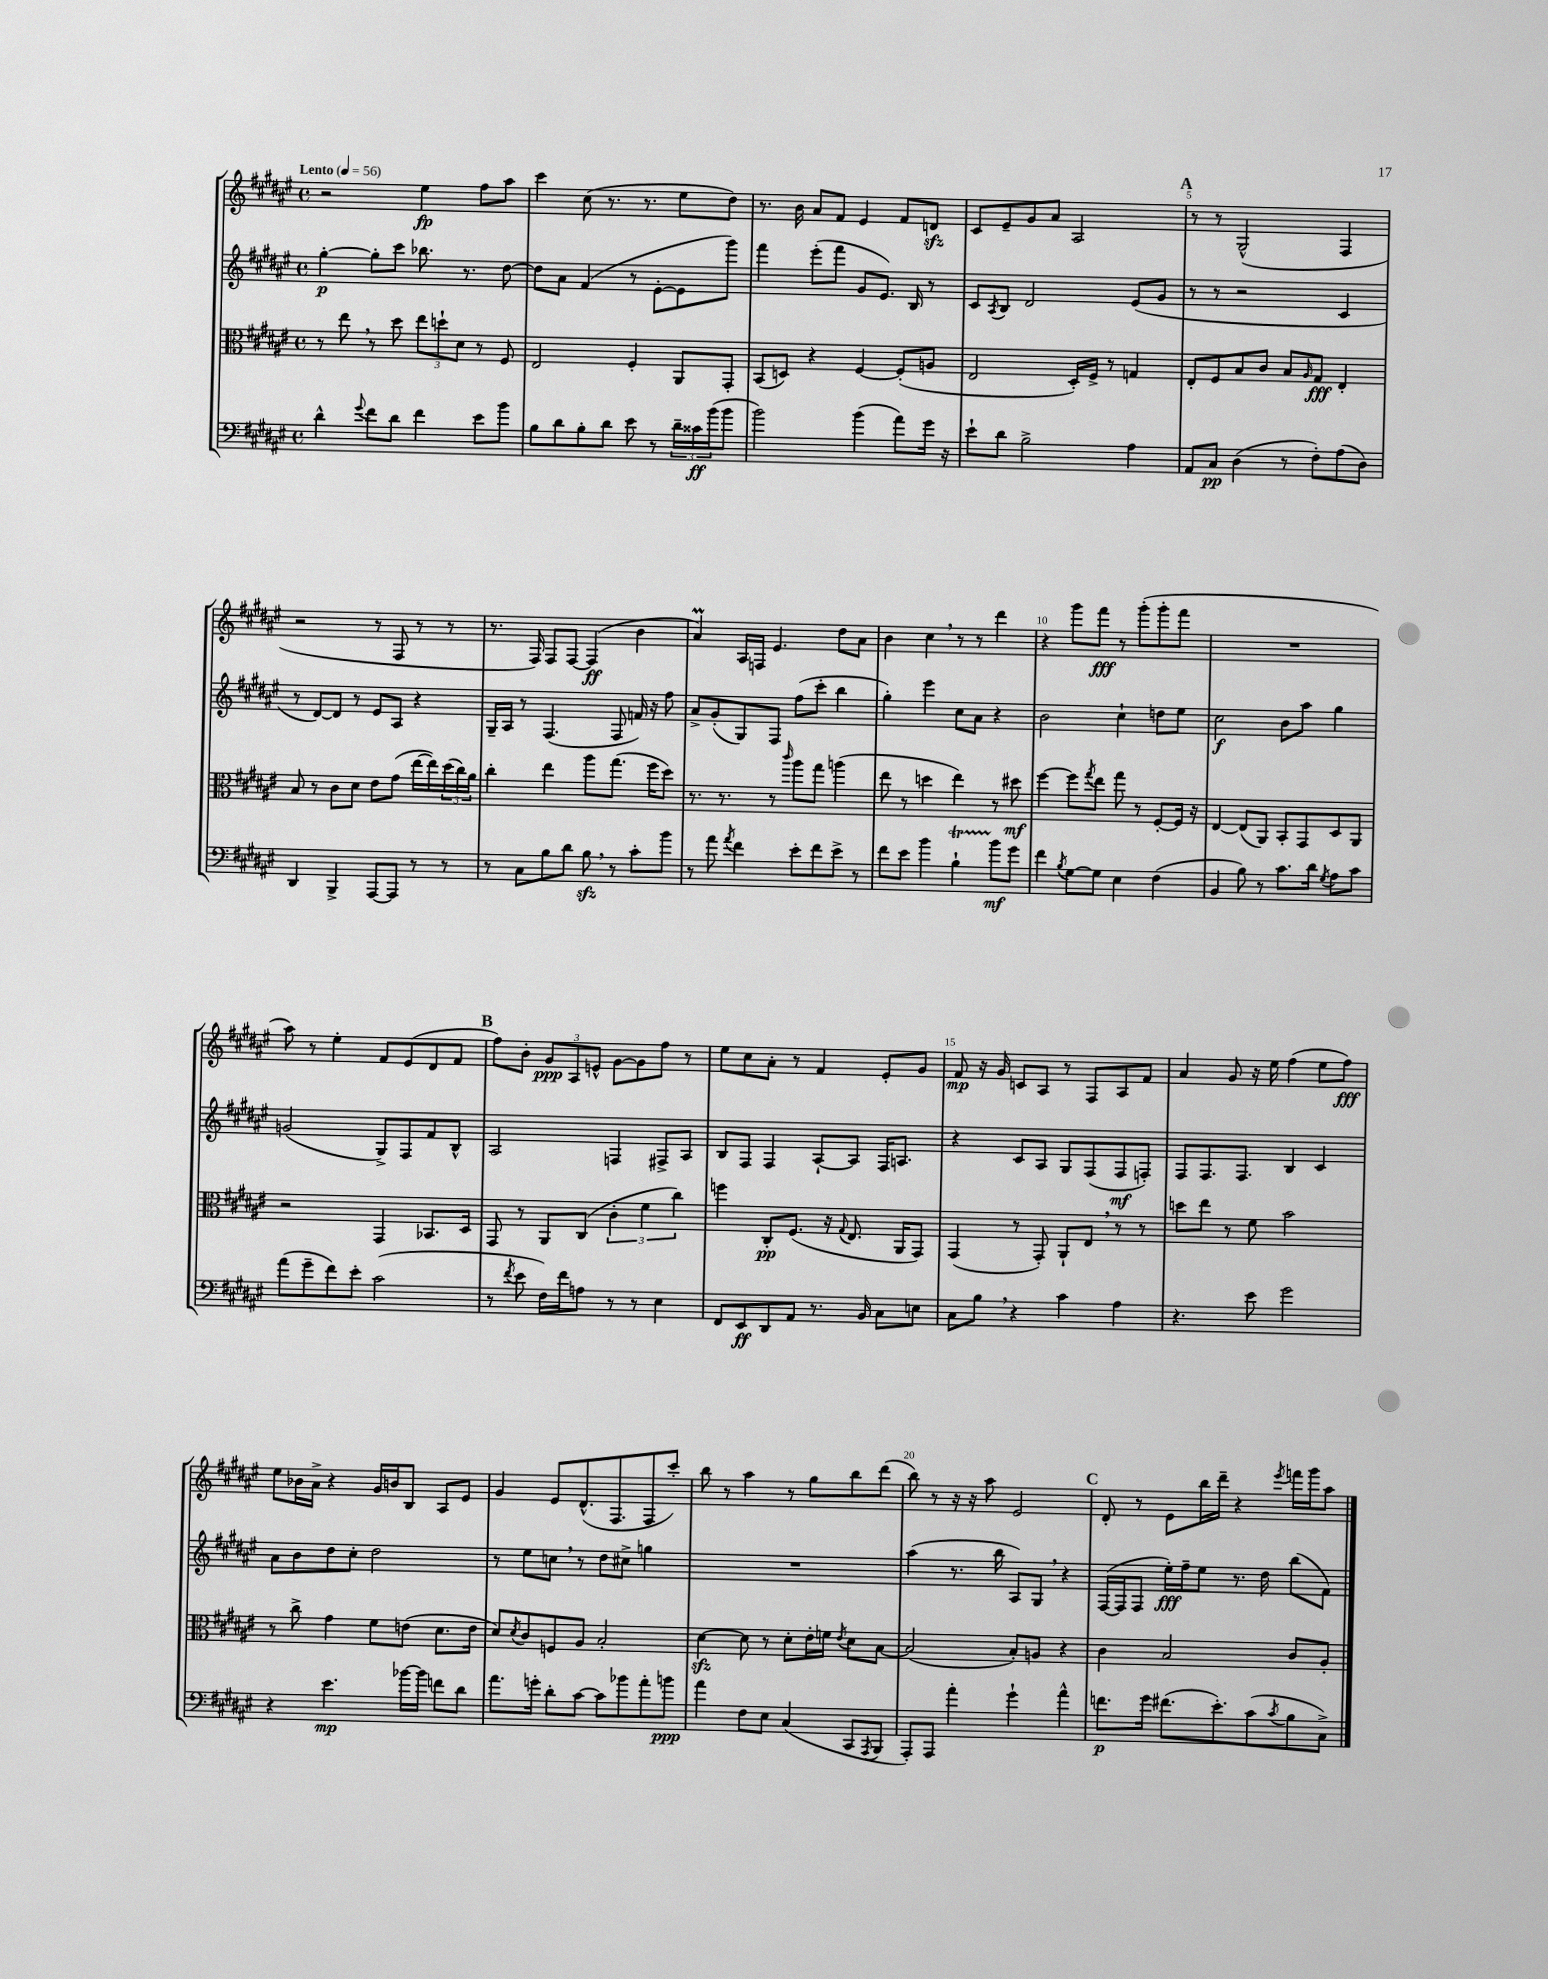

**kern	**kern	**kern	**kern
*staff4	*staff3	*staff2	*staff1
*clefF4	*clefC3	*clefG2	*clefG2
*k[f#c#g#d#a#e#]	*k[f#c#g#d#a#e#]	*k[f#c#g#d#a#e#]	*k[f#c#g#d#a#e#]
*M4/4	*M4/4	*M4/4	*M4/4
*met(c)	*met(c)	*met(c)	*met(c)
*MM56	*MM56	*MM56	*MM56
4d#^^	8r	[4gg#'	2r
.	8ee#	.	.
8qqg#	.	.	.
8f#	8r	8gg#']	.
8d#	8dd#	8ccc#	.
4f#	12ee#	8.bb-	4ee#
.	12dd`	.	.
.	12d#	.	.
.	.	8.r	.
8e#	8r	.	8ff#
8b	8F#	[8dd#	8aa#
=	=	=	=
8B	2E#	8dd#]	4ccc#
8d#	.	8a#	.
8B'	.	(4f#	(8cc#
8d#	.	.	8.r
8e#	4F#'	8r	.
.	.	.	8.r
8r	.	[8e#'	.
24d#~	8AA#	8e#]	8ee#
24c##	.	.	.
(24b	.	.	.
8b	8GG#'	8ggg#)	8dd#)
=	=	=	=
2b)	(8BB	4fff#	8.r
.	8D)	.	.
.	.	.	16b
.	4r	(8eee#'	8a#
.	.	8fff#	8f#
(4b	[4F#	8g#	4e#
.	.	8.e#)	.
8a#)	(8F#']	.	8f#
.	.	16B	.
16g#	8A	8r	8d
16r	.	.	.
=	=	=	=
8e#`	2E#	8c#	8c#
.	.	8qA#	.
8d#	.	8B	8e#~
2B^	.	2d#	8g#
.	.	.	8a#
.	16D#')	.	2A#
.	16F#^	.	.
.	8r	.	.
4A#	4G	(8e#	.
.	.	8g#	.
=	=	=	=
8AA#	8E#'	8r	8r
8C#	8F#	8r	8r
(4D#	8B	2r	(2G#^^
.	8c#	.	.
8r	8B	.	.
.	16qqA#	.	.
8F#')	8G#	.	.
(8A#	4E#'	4c#	4F#
8D#)	.	.	.
=	=	=	=
4DD#	8B	8r	2r
.	8r	[8d#)	.
4BBB^	8c#	8d#]	.
.	8d#	8r	.
[8AAA#	8e#	8e#	8r
8AAA#]	(8g#	8A#	8F#
8r	[16ee#	4r	8r
.	16ee#])	.	.
8r	(24dd#	.	8r
.	24cc#)	.	.
.	24a#	.	.
=	=	=	=
8r	4cc#'	16G#~	8.r
.	.	16A#	.
8C#	.	8r	.
.	.	.	16F#)
8B	4ee#	(4.F#	8F#
8d#	.	.	[8F#
8B	8aa#	.	(4F#]
8r	(8.gg#	8F#	.
8c#'	.	16f)	4b
.	16ff#	16r	.
8b	8dd#)	8ff#	.
=	=	=	=
8r	8.r	8a#^	4a#)
8a#	.	(8g#'	.
.	8.r	.	.
8qa#	.	.	.
4f#	.	8G#)	16A#
.	.	.	16F
.	8r	8F#	4.e#
.	16qqccc#	.	.
8e#'	8aa#	(8ff#	.
8f#	8gg#	8ccc#'	.
8e#^	(4aa	4bb	8dd#
8r	.	.	8a#
=	=	=	=
8f#	8ee#	4gg#')	4b
8e#	8r	.	.
4b	4dd	4eee#	4cc#
4B`	4ee#)	8cc#	8r
.	.	8a#	8r
8b	8r	4r	4ddd#
8g#	8dd#	.	.
=	=	=	=
4f#	[4ff#	2b	4r
8qB	.	.	.
[8G#	8ff#]	.	8ggg#
.	8qgg#	.	.
8G#]	8ee#	.	8fff#
4E#	8gg#	4cc#`	8r
.	8r	.	(8ggg#'
(4F#	[8F#'	8dd	8ggg#'
.	16F#]	8ee#	8fff#
.	16r	.	.
=	=	=	=
4BB	[4E#	2cc#	1r
8B)	(8E#]	.	.
8r	8AA#)	.	.
8.c#	8BB'	8b	.
.	8GG#	8aa#	.
16d#	.	.	.
8qG#	.	.	.
8A#	8D#	4gg#	.
8c#	8AA#	.	.
=	=	=	=
(8a#	2r	(2g	8aa#)
8g#~	.	.	8r
8f#)	.	.	4ee#'
8e#'	.	.	.
(2c#	4GG#	8G#^)	8f#
.	.	8F#	(8e#
.	8.BB-	8f#	8d#
.	.	8B^^	8f#
.	16D#	.	.
=	=	=	=
8r	8GG#	2A#	8ff#)
8qf#	.	.	.
8e#	8r	.	8b'
16F#)	8AA#	.	12g#
16f#	.	.	.
.	.	.	12A#
8A	(8C#	.	.
.	.	.	12e^^
8r	6c#'	4F	[8g#
8r	.	.	8g#]
.	6f#	.	.
4E#	.	8F#^	8ff#
.	6cc#)	.	.
.	.	8A#	8r
=	=	=	=
8FF#	4ff	8B	8ee#
8EE#	.	8F#	8cc#
8DD#	8C#'	4F#	8a#'
8AA#	(8.F#	.	8r
8.r	.	[8A#`	4f#
.	16r	.	.
.	8qqG#	.	.
.	8.E#	8A#]	.
16BB	.	.	.
8C#	.	16F#	8e#'
.	16AA#	8.A	.
8E	8GG#)	.	8g#
=	=	=	=
8C#	(4GG#	4r	8f#
8B	.	.	16r
.	.	.	16g#
4r	8r	8c#	8c
.	8GG#')	8A#	8A#
4c#	8AA#`	8G#	8r
.	8E#	(8F#	8F#
4A#	8r	8F#	8A#
.	8r	8F')	8f#
=	=	=	=
4.r	8dd	8F#	4a#
.	8ee#	8.F#	.
.	8r	.	8g#
.	.	8.F#	.
8e#	8f#	.	16r
.	.	.	16ee#
2g#	2b	4B	(4ff#
.	.	4c#	8ee#
.	.	.	8ff#)
=	=	=	=
4r	8r	8a#	8ee#
.	8cc#^	8b	16b-
.	.	.	16a#^
4.e#	4g#	8dd#	4r
.	.	8cc#'	.
.	8f#	2dd#	16g#
.	.	.	16b
[16b-	(8e	.	8B
16b-]	.	.	.
8f	8.d#	.	8A#
8d#	.	.	8e#
.	16e	.	.
=	=	=	=
8.a#	8d#)	8r	4g#
.	8qd#	.	.
.	8c#	8ee#	.
16g'	.	.	.
8d#'	8F	8cc	8e#
[8c#	8A#	8r	(8.d#^^
8c#]	2B'	8dd#	.
.	.	.	8.F#
8b-	.	8cc#^	.
8a#'	.	4gg	8F#
8b	.	.	8ccc#')
=	=	=	=
4a#	[4d#	1r	8bb
.	.	.	8r
8F#	8d#]	.	4aa#
8E#	8r	.	.
(4C#	8d#'	.	8r
.	16e#'	.	8gg#
.	16f	.	.
.	8qe#	.	.
8CC#	8d#	.	8bb
8qAAA#	.	.	.
8BBB	[8B	.	(8ddd#
=	=	=	=
8AAA#')	(2B]	(4aa#	8bb)
8AAA#	.	.	8r
4a#'	.	8.r	16r
.	.	.	16r
.	.	.	8aa#
.	.	16bb	.
4g#`	8B')	8A#)	2e#
.	8A	8G#	.
4a#^^	4r	4r	.
=	=	=	=
8.f	4c#	([16F#	8d#'
.	.	16F#]	.
.	.	8F#	8r
16g#	.	.	.
(8.f#	2B	16ee#')	8e#
.	.	16ff#~	.
.	.	8ee#	16bb
8.e#')	.	.	16ddd#~
.	.	8.r	4r
(8c#	.	.	.
.	.	16dd#	.
8qc#	.	.	8qeee#
8B	8c#	(8bb	16fff
.	.	.	16ggg#
8C#^)	8A#'	8f#)	8aa#
==	==	==	==
*-	*-	*-	*-
